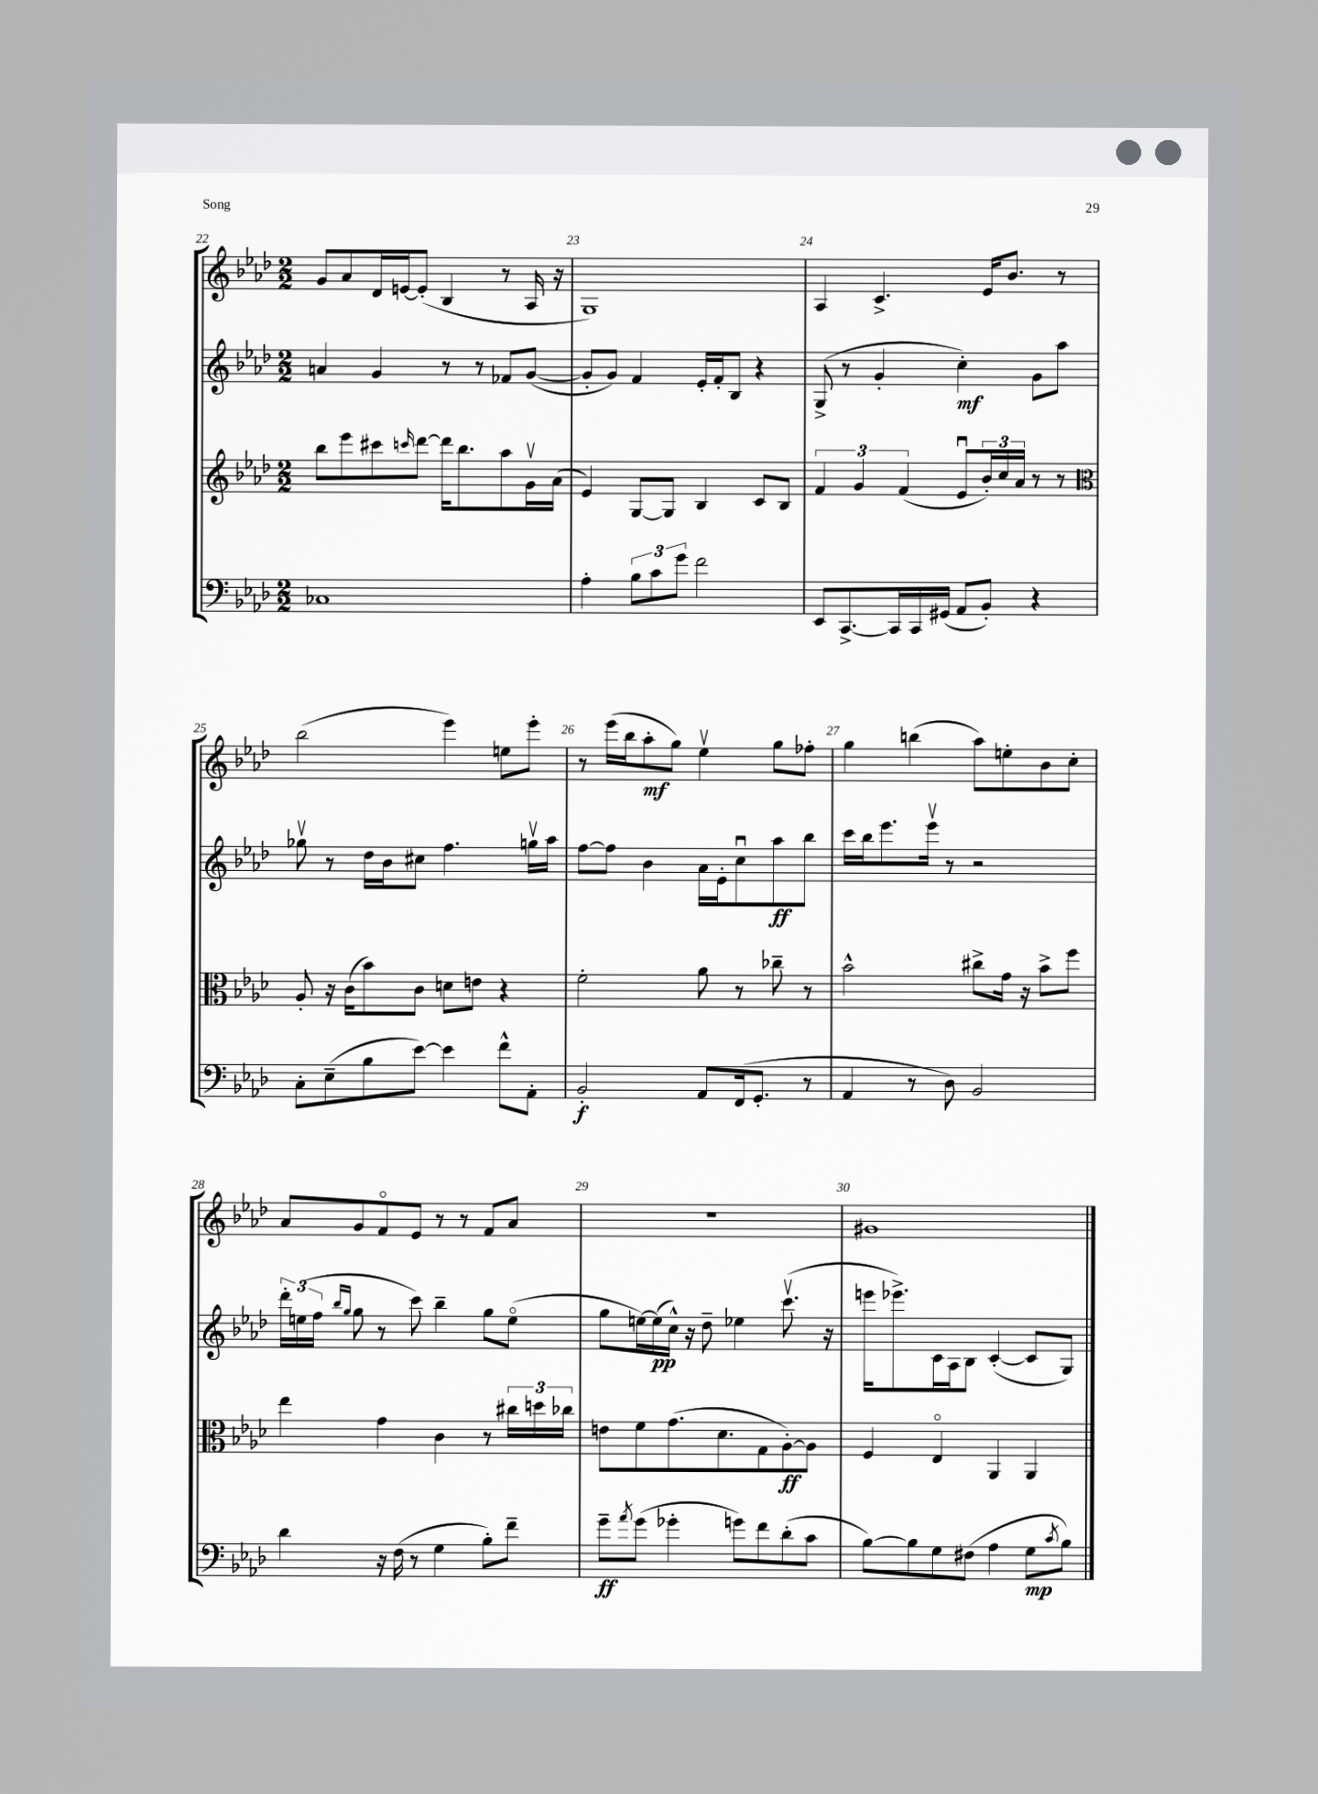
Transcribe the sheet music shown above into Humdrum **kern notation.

**kern	**kern	**kern	**kern
*staff4	*staff3	*staff2	*staff1
*clefF4	*clefG2	*clefG2	*clefG2
*k[b-e-a-d-]	*k[b-e-a-d-]	*k[b-e-a-d-]	*k[b-e-a-d-]
*M2/2	*M2/2	*M2/2	*M2/2
1C-	8bb-\L	4a/	8g/L
.	8eee-\	.	8a-/
.	8ccc#\	4g/	16d-/L
.	.	.	[16e/J
.	16qqccc/	.	.
.	[8ddd-\J	.	(8e'/]J
.	16ddd-\]LK	8r	4B-/
.	8.bb-\	.	.
.	.	8r	.
.	8aa-\	8f-/L	8r
.	16gv\L	([8g/J	16A-/
.	(16a-\JJ	.	16r
=	=	=	=
4A-'\	4e-/)	8g'/]L	1G)
.	.	8g/J)	.
12B-\L	[8G/L	4f/	.
12c\	.	.	.
.	8G/]J	.	.
12g\J	.	.	.
2f\	4B-/	16e-'/LL	.
.	.	16f'/J	.
.	.	8B-/J	.
.	8c/L	4r	.
.	8B-/J	.	.
=	=	=	=
8EE-/L	6f/	(8G^/	4A-/
[8.CC^/	.	8r	.
.	6g/	.	.
.	.	4g'/	4.c^/
16CC/]L	.	.	.
.	(6f/	.	.
16CC/	.	.	.
(16GG#/JJ	.	.	.
8AA-/L	8e-u/L	4cc'\)	.
8BB-'/J)	24b-'/L)	.	16e-/LK
.	24cc/	.	.
.	.	.	8.b-/J
.	24a-/JJ	.	.
4r	8r	8g\L	.
.	8r	8aa-\J	8r
=	=	=	=
*	*clefC3	*	*
8C'\L	8A-'/	8gg-v\	(2bb-\
(8E-~\	16r	8r	.
.	(16c\LK	.	.
8B-\	8b-\)	16dd-\LL	.
.	.	16b-\J	.
[8e-\J)	8c\J	8cc#\J	.
4e-\]	8d\L	4.ff\	4eee-\)
.	8e\J	.	.
8f^^\L	4r	.	8ee\L
8AA-'\J	.	16ggv\LL	8eee-'\J
.	.	16aa-\JJ	.
=	=	=	=
2BB-'/	2f'\	[8ff\L	8r
.	.	8ff\]J	(16eee-\LL
.	.	.	16bb-\J
.	.	4b-\	8aa-'\
.	.	.	8gg\J)
8AA-/L	8a-\	16a-\LL	4ee-v\
.	.	16e-'\J	.
(16FF/k	8r	8ccu\	.
8.GG'/J	.	.	.
.	8cc-~\	8aa-\	8gg\L
8r	8r	8bb-\J	8ff-'\J
=	=	=	=
4AA-/	2b-^^\	16ccc\LL	4gg\
.	.	16bb-\J	.
.	.	8.eee-\	.
8r	.	.	(4bb\
.	.	16eee-v\Jk	.
8D-\)	.	8r	.
2BB-/	8cc#^\L	2r	8aa-\L)
.	16g\Jk	.	8ee'\
.	16r	.	.
.	8b-^\L	.	8b-\
.	8ff\J	.	8cc'\J
=	=	=	=
4d-\	4ee-\	24ddd-'\LL	8a-/L
.	.	(24ee\	.
.	.	24ff\JJ	.
.	.	16qqbb-/LL	.
.	.	16qqgg/JJ	.
.	.	8gg\	8g/
16r	4g\	8r	8fo/
(16F\	.	.	.
8r	.	8ccc\)	8e-/J
4G\	4c\	4bb-~\	8r
.	.	.	8r
8B-'\L)	8r	8gg\L	8f/L
8f~\J	24cc#\LL	(8eeo\J	8a-/J
.	24dd\	.	.
.	24cc-\JJ	.	.
=	=	=	=
8g~\L	8e\L	8gg\L	1r
8qa-/	.	.	.
(8g\J	8f\	[16ee\L)	.
.	.	(16ee\]	.
4g-'\	(8.g\	16cc^^\JJ)	.
.	.	16r	.
.	.	8dd-~\	.
.	8.d-\	.	.
8g\L)	.	4ee-\	.
8f\	8G\	.	.
(8d-'\	[8A-'\)	(8.cccv\	.
8c\J	8A-\]J	.	.
.	.	16r	.
=	=	=	=
[8B-\L)	4F/	16eee\LK	1g#
.	.	8.eee-^\)	.
8B-\]	.	.	.
8G\	4E-o/	16c\L	.
.	.	16A-\J	.
(8F#\J	.	8B-\J	.
4A-\	4AA-/	([4c'/	.
8G\L	4AA-/	8c/]L	.
8qc/	.	.	.
8B-\J)	.	8G/J)	.
==	==	==	==
*-	*-	*-	*-
